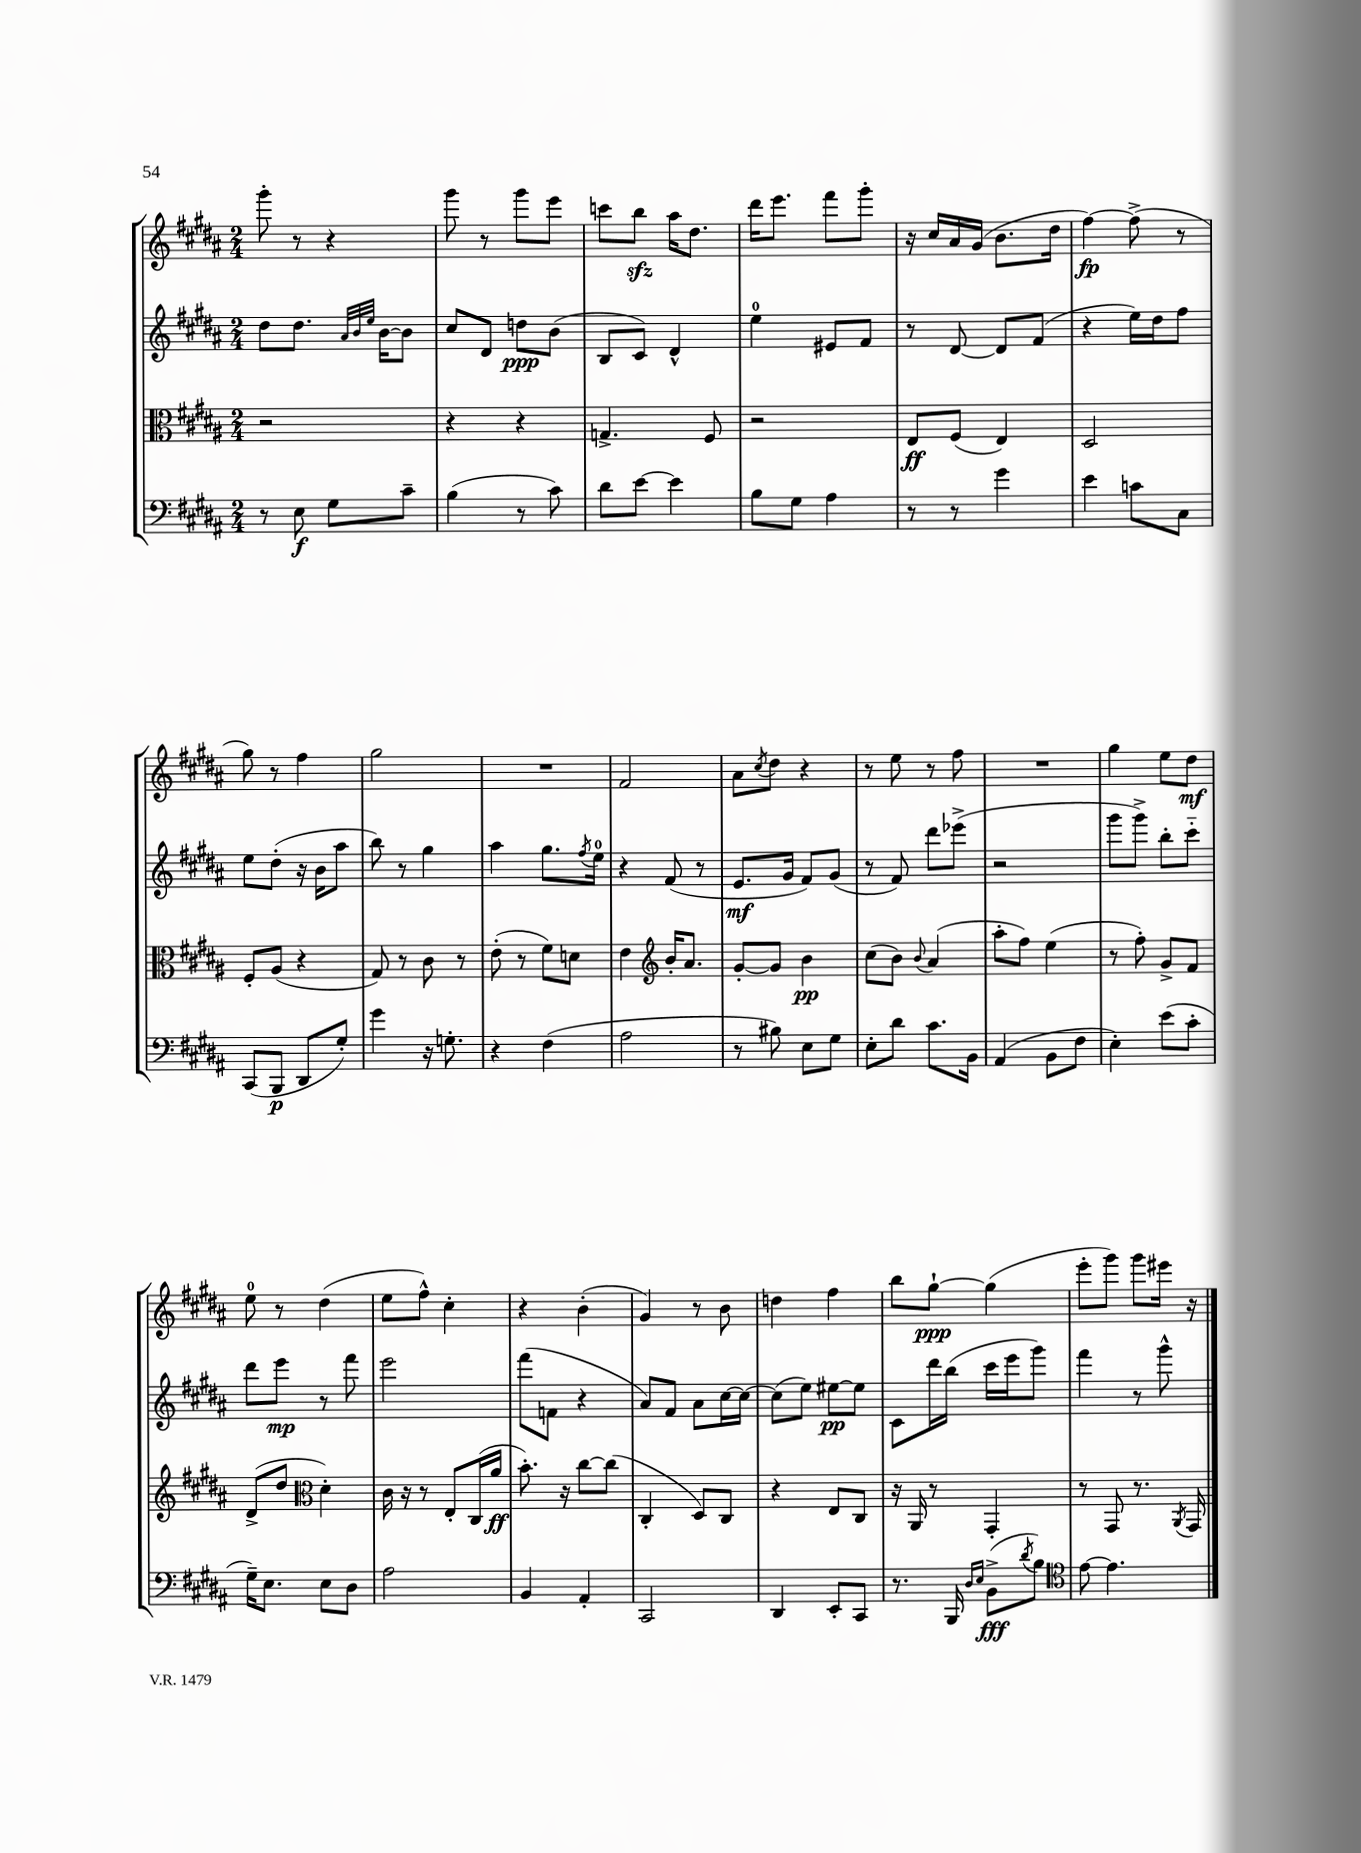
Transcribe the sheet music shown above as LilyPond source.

<<
\new StaffGroup <<
\new Staff = "s0" {
    \clef treble \key b \major \numericTimeSignature \time 2/4
    gis'''8-. r8 r4 |
    gis'''8 r8 gis'''8 e'''8 |
    c'''8 b''8\sfz ais''16 dis''8. |
    dis'''16 e'''8. fis'''8 gis'''8-. |
    r16 cis''16 ais'16 gis'16( b'8. dis''16 |
    fis''4~\fp) fis''8->( r8 |
    gis''8) r8 fis''4 |
    gis''2 |
    R2 |
    fis'2 |
    ais'8 \acciaccatura { cis''8 } dis''8 r4 |
    r8 e''8 r8 fis''8 |
    R2 |
    gis''4 e''8 dis''8\mf |
    e''8-0 r8 dis''4( |
    e''8 fis''8-^) cis''4-. |
    r4 b'4-.( |
    gis'4) r8 b'8 |
    d''4 fis''4 |
    b''8 gis''8~-!\ppp gis''4( |
    e'''8-. gis'''8) gis'''8 eis'''16 r16 \bar "|." |
}
\new Staff = "s1" {
    \clef treble \key b \major \numericTimeSignature \time 2/4
    dis''8 dis''8. \grace { ais'32 b'32 e''32 } b'16~ b'8 |
    cis''8 dis'8 d''8\ppp b'8( |
    b8 cis'8) dis'4-^ |
    e''4-0 eis'8 fis'8 |
    r8 dis'8~ dis'8 fis'8( |
    r4 e''16) dis''16 fis''8 |
    e''8 dis''8-.( r16 b'16 ais''8 |
    b''8) r8 gis''4 |
    ais''4 gis''8. \acciaccatura { fis''8 } e''16-0 |
    r4 fis'8( r8 |
    e'8.\mf gis'16 fis'8) gis'8( |
    r8 fis'8) dis'''8 ees'''8->( |
    r2 |
    gis'''8 gis'''8->) b''8-. cis'''8-_ |
    dis'''8 e'''8\mp r8 fis'''8 |
    e'''2 |
    fis'''8( f'8 r4 |
    ais'8) fis'8 ais'8 cis''16~ cis''16~ |
    cis''8( e''8) eis''8~\pp eis''8 |
    cis'8 dis'''16 b''16( cis'''16 e'''16 gis'''8) |
    fis'''4 r8 gis'''8-^ \bar "|." |
}
\new Staff = "s2" {
    \clef alto \key b \major \numericTimeSignature \time 2/4
    r2 |
    r4 r4 |
    g4.-> fis8 |
    r2 |
    e8\ff fis8( e4) |
    dis2 |
    fis8-. ais8( r4 |
    gis8) r8 cis'8 r8 |
    e'8-.( r8 fis'8) d'8 |
    e'4 \clef treble b'16-. ais'8. |
    gis'8~-. gis'8 b'4\pp |
    cis''8( b'8) \appoggiatura { b'8 } ais'4( |
    ais''8-. fis''8) e''4( |
    r8 fis''8-.) gis'8-> fis'8 |
    dis'8->( dis''8 \clef alto dis'4-.) |
    cis'16 r16 r8 e8-. cis16( ais'16\ff |
    b'8.-.) r16 cis''8~ cis''8( |
    cis4-. dis8) cis8 |
    r4 e8 cis8 |
    r16 ais,16 r8 gis,4-. |
    r8 gis,8 r8. \acciaccatura { ais,8 } gis,16 \bar "|." |
}
\new Staff = "s3" {
    \clef bass \key b \major \numericTimeSignature \time 2/4
    r8 e8\f gis8 cis'8-- |
    b4( r8 cis'8) |
    dis'8 e'8~ e'4 |
    b8 gis8 ais4 |
    r8 r8 gis'4 |
    e'4 c'8 cis8 |
    cis,8( b,,8\p dis,8 gis8-.) |
    gis'4 r16 g8.-. |
    r4 fis4( |
    ais2 |
    r8 bis8) e8 gis8 |
    e8-. dis'8 cis'8. b,16 |
    ais,4( b,8 fis8 |
    e4-.) e'8( cis'8-. |
    gis16--) e8. e8 dis8 |
    ais2 |
    b,4 ais,4-. |
    cis,2 |
    dis,4 e,8-. cis,8 |
    r8. b,,16 \grace { dis16 e16 } b,8->\fff( \acciaccatura { dis'8 } b8) |
    \clef tenor e'8~ e'4. \bar "|." |
}
>>
>>
\layout { \context { \Score \remove "Bar_number_engraver" } }
